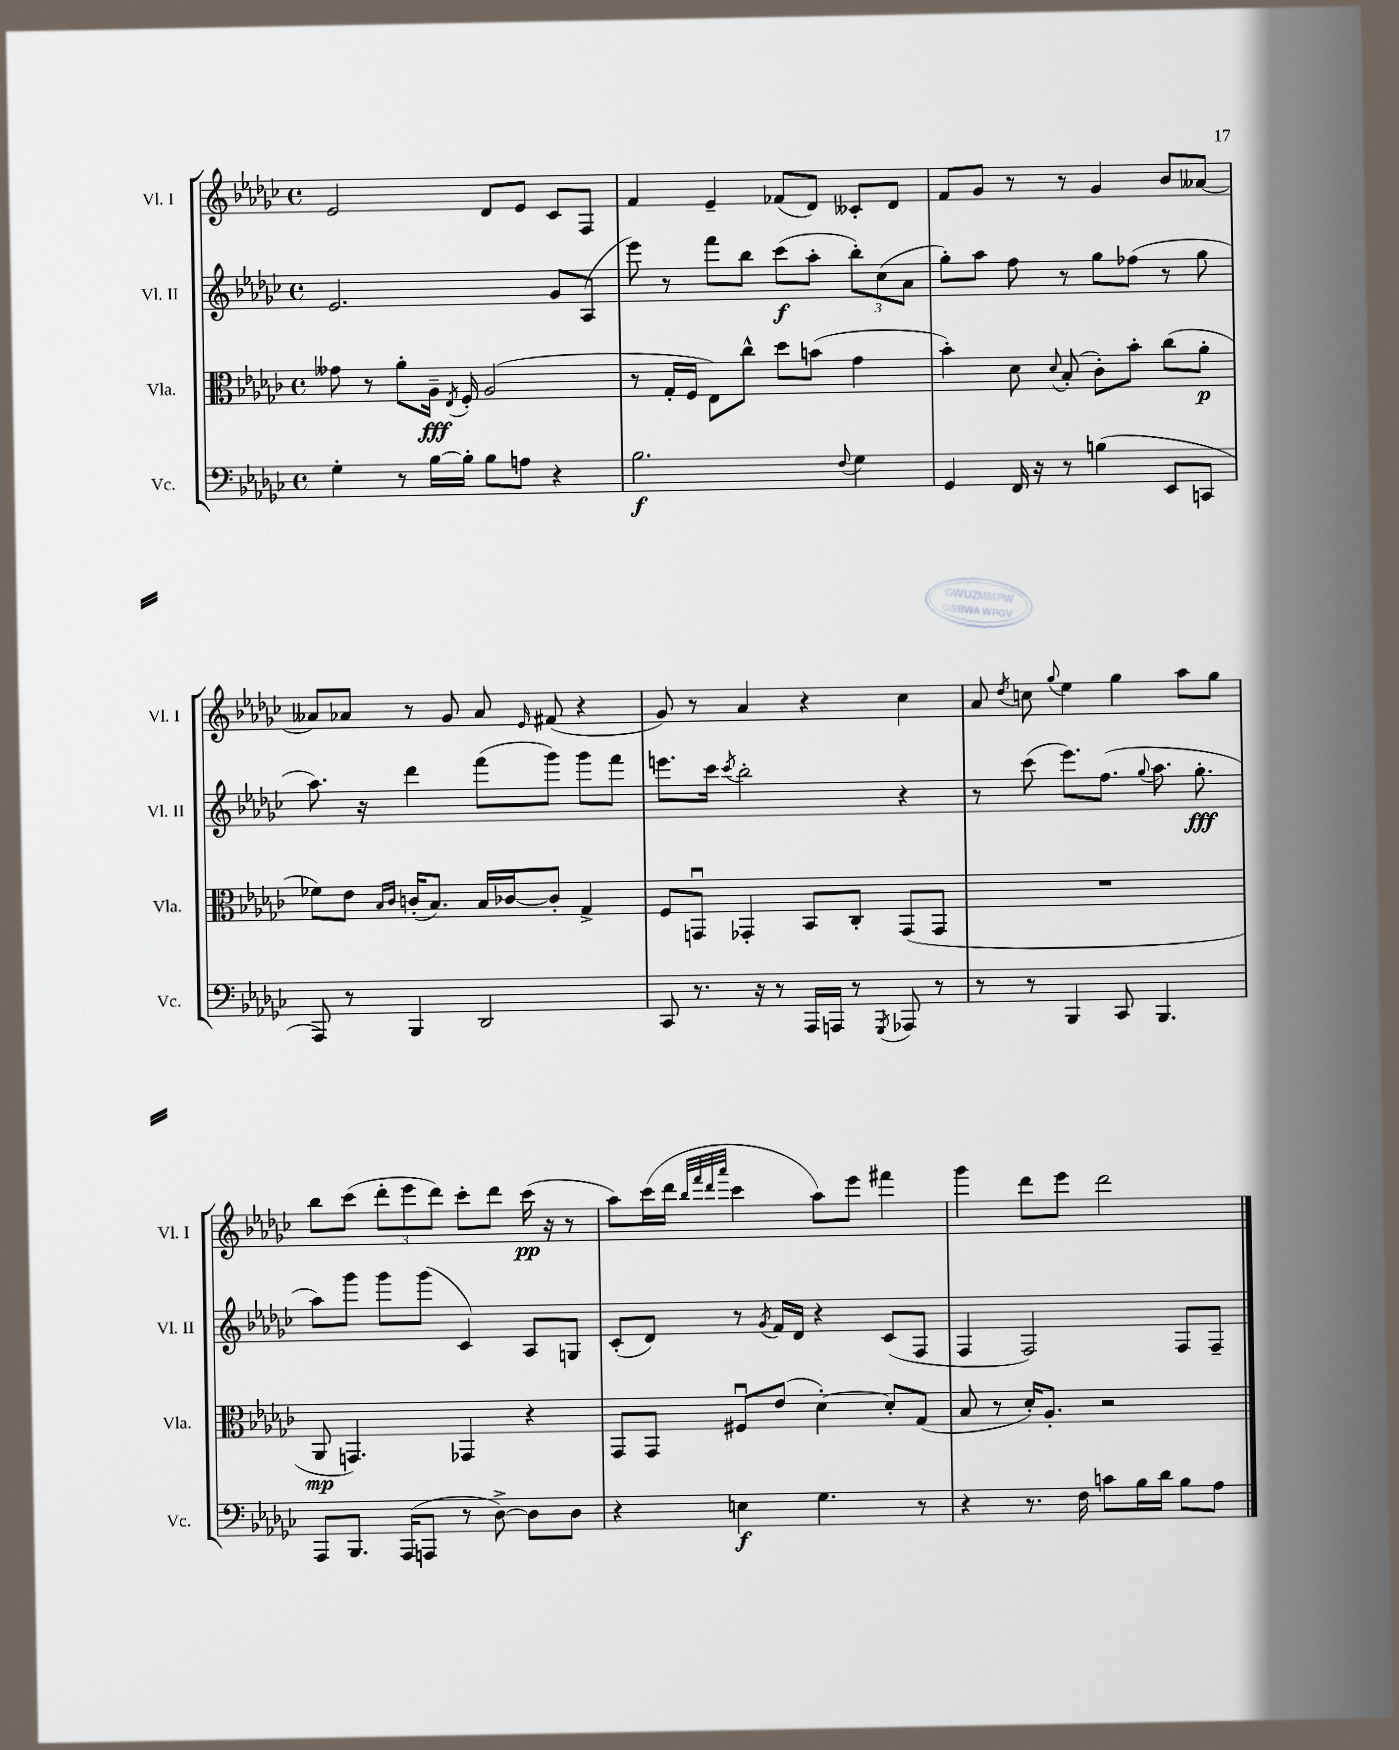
<<
\new StaffGroup <<
\new Staff = "s0" \with { instrumentName = "Vl. I" shortInstrumentName = "Vl. I" } {
    \clef treble \key ges \major \defaultTimeSignature \time 4/4
    \autoBeamOff ees'2 des'8[ ees'8] ces'8[ f8] |
    f'4 ees'4-- fes'8[( des'8]) ceses'8[-. des'8] |
    f'8[ ges'8] r8 r8 ges'4 bes'8[ aeses'8]~ |
    aeses'8[ aes'8] r8 ges'8 aes'8 \grace { ees'16 } fis'8( r4 |
    ges'8) r8 aes'4 r4 ces''4 |
    aes'8 \acciaccatura { des''8 } c''8 \appoggiatura { ges''8 } ees''4 ges''4 aes''8[ ges''8] |
    bes''8[ ces'''8]( \tuplet 3/2 { des'''8[-. ees'''8 des'''8]) } ces'''8[-. des'''8] ces'''16\pp( r16 r8 |
    aes''8[) ces'''16( des'''16] \grace { bes''32[ f'''32 des'''32 aes'''32] } ces'''4 aes''8[) ees'''8] fis'''4 |
    ges'''4 des'''8[ ees'''8] des'''2 \bar "|." |
}
\new Staff = "s1" \with { instrumentName = "Vl. II" shortInstrumentName = "Vl. II" } {
    \clef treble \key ges \major \defaultTimeSignature \time 4/4
    \autoBeamOff ees'2. ges'8[ aes8]( |
    ees'''8) r8 f'''8[ bes''8] ces'''8[\f( aes''8]-. \tuplet 3/2 { bes''8[-.) ces''8( aes'8] } |
    ges''8[-.) aes''8] f''8 r8 ges''8[ fes''8]( r8 ges''8 |
    aes''8.) r16 des'''4 f'''8[( ges'''8]) ges'''8[ f'''8] |
    e'''8.[ ces'''16] \acciaccatura { ces'''8 } bes''2-. r4 |
    r8 ces'''8( ees'''8.[) f''8.]( \appoggiatura { ges''8 } aes''8. ges''8.-.\fff |
    aes''8[) ges'''8] ges'''8[ ges'''8]( ces'4) aes8[ g8] |
    ces'8[-.( des'8]) r8 \acciaccatura { ges'8 } f'16[ des'16] r4 ces'8[( f8] |
    f4 f2) f8[ f8]-- \bar "|." |
}
\new Staff = "s2" \with { instrumentName = "Vla." shortInstrumentName = "Vla." } {
    \clef alto \key ges \major \defaultTimeSignature \time 4/4
    \autoBeamOff geses'8 r8 aes'8[-. aes16]--\fff \acciaccatura { ees8 } f16-. aes2( |
    r8 ges16[-. f16] ees8[) ces''8]-^ des''8[ b'8]( ges'4 |
    bes'4-.) des'8 \appoggiatura { des'8 } bes8-.( ces'8[-.) bes'8]-. ces''8[( aes'8]-.\p |
    fes'8[) ees'8] \grace { bes16[ ces'16] } c'16[-.( bes8.]) bes16[ ces'16~ ces'8]-. ges4-> |
    f8[ g,8]\downbow ges,4-. bes,8[ ces8]-. ges,8[( ges,8] |
    R1 |
    aes,8\mp g,4.) ges,4 r4 |
    ges,8[ ges,8] fis8[\downbow ees'8]( des'4~-.) des'8[-. ges8]( |
    bes8 r8 des'16[-.) aes8.]-. r2 \bar "|." |
}
\new Staff = "s3" \with { instrumentName = "Vc." shortInstrumentName = "Vc." } {
    \clef bass \key ges \major \defaultTimeSignature \time 4/4
    \autoBeamOff ges4-. r8 bes16[~ bes16]-. bes8[ a8] r4 |
    bes2.\f \appoggiatura { f8 } ges4 |
    ges,4 f,16 r16 r8 b4( ees,8[ c,8] |
    aes,,8) r8 bes,,4 des,2 |
    ces,8 r8. r16 r8 aes,,16[ a,,16] r8 \acciaccatura { ges,,8 } aes,,8 r8 |
    r8 r8 bes,,4 ces,8 bes,,4. |
    aes,,8[ bes,,8.] aes,,16[( a,,8] r8 des8~->) des8[ des8] |
    r4 e4\f ges4. r8 |
    r4 r8. f16 c'8[ bes16 des'16] bes8[ aes8] \bar "|." |
}
>>
>>
\layout { \context { \Score \remove "Bar_number_engraver" } }
